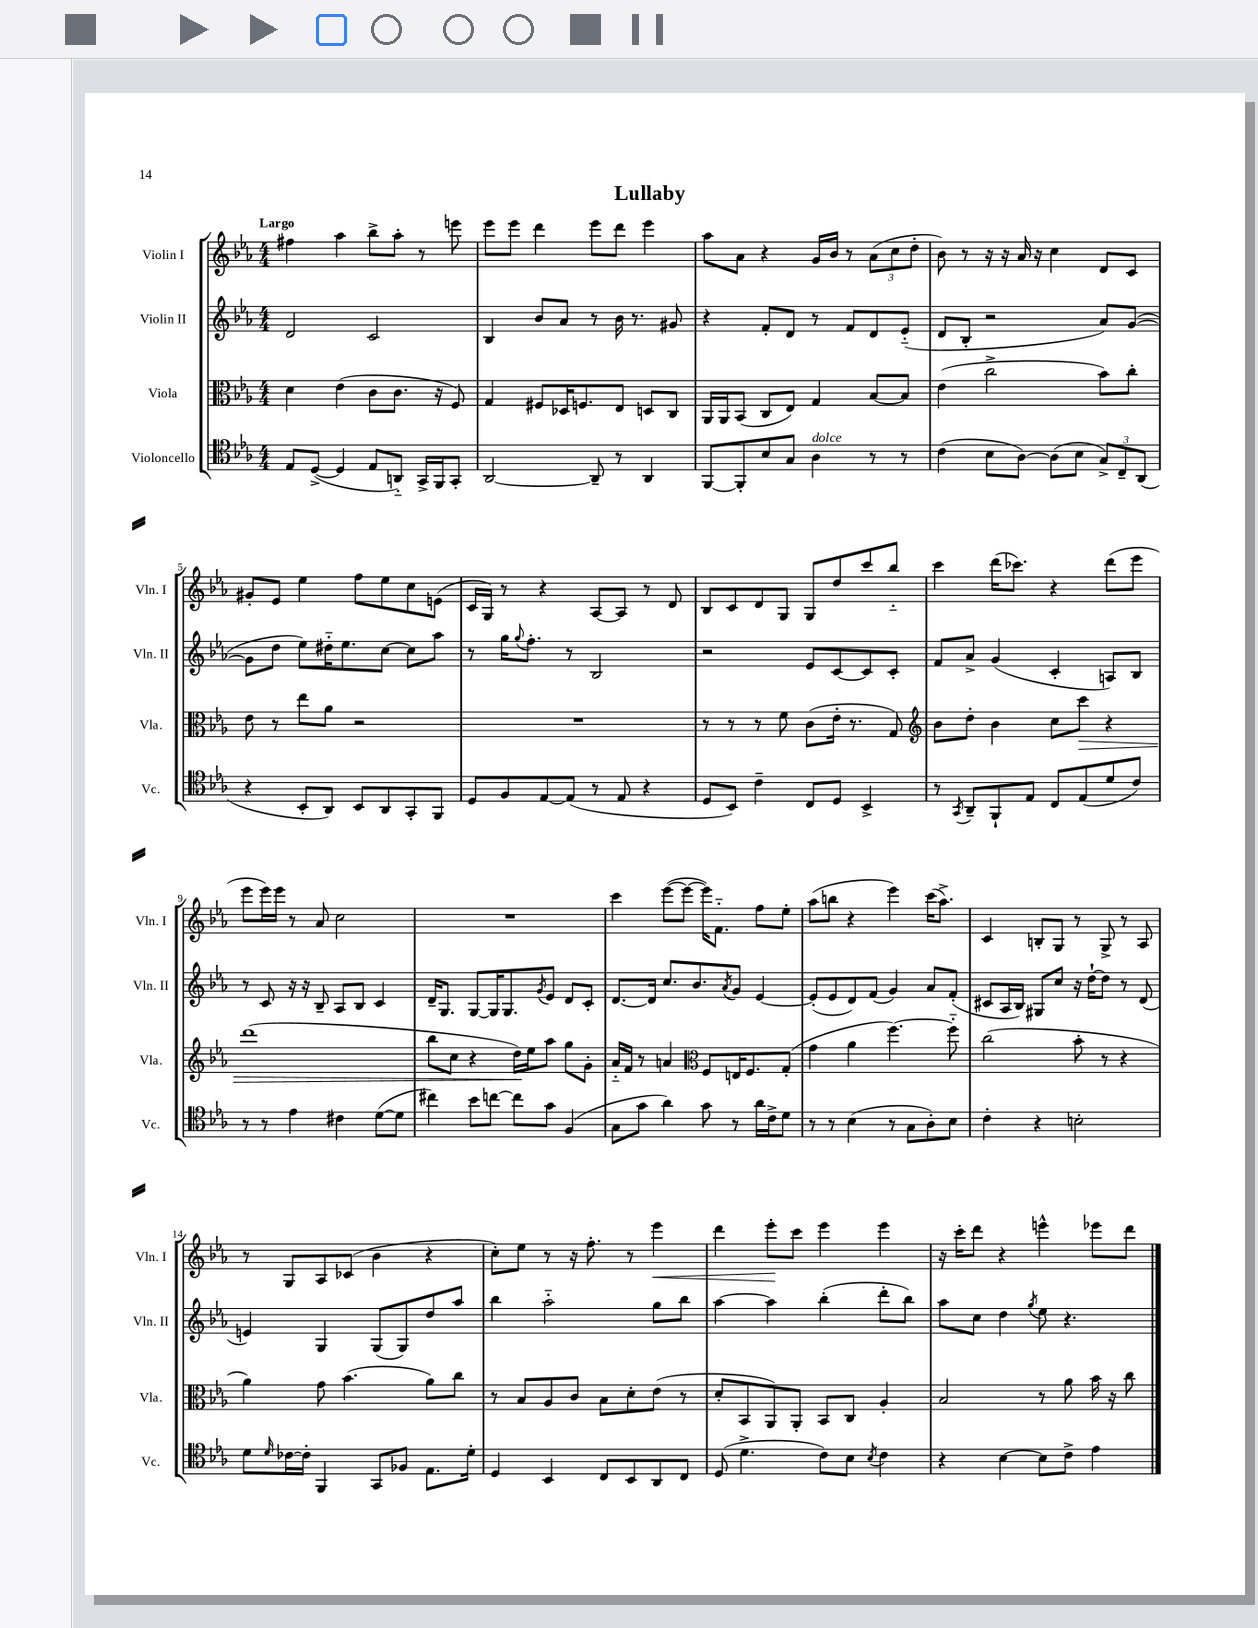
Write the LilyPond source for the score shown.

\header { title = "Lullaby" }
<<
\new StaffGroup <<
\new Staff = "s0" \with { instrumentName = "Violin I" shortInstrumentName = "Vln. I" } {
    \clef treble \key ees \major \numericTimeSignature \time 4/4 \tempo "Largo"
    fis''4 aes''4 bes''8-> aes''8-. r8 e'''8 |
    ees'''8 ees'''8 d'''4 ees'''8 d'''8 ees'''4 |
    aes''8 aes'8 r4 g'16 bes'16 r8 \tuplet 3/2 { aes'8( c''8 d''8-. } |
    bes'8) r8 r16 r16 aes'16 r16 c''4 d'8 c'8 |
    gis'8-. ees'8 ees''4 f''8 ees''8 c''8 e'8( |
    c'16 g16) r8 r4 aes8~ aes8 r8 d'8 |
    bes8 c'8 d'8 g8 g8 d''8 c'''8 bes''8-_ |
    c'''4 d'''16( ces'''8.) r4 d'''8( ees'''8 |
    ees'''8 ees'''16) ees'''16 r8 aes'8 c''2 |
    R1 |
    c'''4 ees'''8~( ees'''8~ ees'''16) f'8.-_ f''8 ees''8-. |
    aes''8( b''8 r4 ees'''4) c'''16( aes''8.->) |
    c'4 b8-. g8 r8 g8-> r8 aes8 |
    r8 g8 aes8 ces'8( bes'4 r4 |
    c''8-.) ees''8 r8 r16 f''8.-. r8 ees'''4\< |
    d'''4 ees'''8-.\! c'''8 ees'''4 ees'''4 |
    r16 c'''16-. d'''8 r4 e'''4-^ ees'''8 d'''8 \bar "|." |
}
\new Staff = "s1" \with { instrumentName = "Violin II" shortInstrumentName = "Vln. II" } {
    \clef treble \key ees \major \numericTimeSignature \time 4/4
    d'2 c'2 |
    bes4 bes'8 aes'8 r8 bes'16 r8. gis'8 |
    r4 f'8-. d'8 r8 f'8 d'8 ees'8-_( |
    d'8 bes8-. r2 aes'8) g'8~( |
    g'8 d''8 ees''8) dis''16-_ ees''8. c''8~ c''8 aes''8 |
    r8 g''16 \appoggiatura { g''8 } f''8.-. r8 bes2 |
    r2 ees'8 c'8~ c'8 c'8-. |
    f'8 aes'8-> g'4( c'4-. a8) bes8 |
    r8 c'8 r16 r16 bes8-- aes8 bes8 c'4 |
    d'16-- g8. g8~ g16 g8. \acciaccatura { g'8 } ees'8 d'8 c'8-. |
    d'8.~ d'16 c''8. bes'8. \acciaccatura { aes'8 } g'8 ees'4~ |
    ees'8-.( ees'8 d'8) f'8( g'4) aes'8 f'8-.( |
    cis'8 aes16 bes16) gis8 c''8 r16 d''16~-! d''8 r8 d'8( |
    e'4) g4 g8( g8) d''8 aes''8 |
    bes''4 aes''2-_ g''8 bes''8 |
    aes''4~ aes''4 bes''4-.( d'''8-. bes''8) |
    aes''8 c''8 d''4 \acciaccatura { g''8 } ees''8 r4. \bar "|." |
}
\new Staff = "s2" \with { instrumentName = "Viola" shortInstrumentName = "Vla." } {
    \clef alto \key ees \major \numericTimeSignature \time 4/4
    d'4 ees'4( c'8 c'8. r16 f8) |
    g4 fis8 des16 f8. ees8 d8 c8 |
    aes,16 aes,16 bes,8( c8 ees8) g4 bes8~ bes8 |
    ees'4( c''2-> bes'8) c''8-. |
    ees'8 r8 ees''8 aes'8 r2 |
    R1 |
    r8 r8 r8 f'8 c'8( ees'16-. r8. g8) |
    \clef treble bes'8 d''8-. bes'4 c''8 c'''8\> r4 |
    d'''1( |
    bes''8 c''8 r4 d''16\!) ees''16 aes''8 g''8 g'8-. |
    aes'16-_ f'16 r8 a'4 \clef alto f8 e16 f8. g8-.( |
    g'4 aes'4 f''4.~) f''8-_ |
    c''2( bes'8-. r8 r4 |
    aes'4) g'8 bes'4.( aes'8) c''8 |
    r8 bes8 aes8 c'8 bes8 d'8-. ees'8( r8 |
    d'8-. bes,8 aes,8) aes,8-. bes,8 c8 aes4-. |
    bes2 r8 aes'8 bes'16 r16 c''8 \bar "|." |
}
\new Staff = "s3" \with { instrumentName = "Violoncello" shortInstrumentName = "Vc." } {
    \clef tenor \key ees \major \numericTimeSignature \time 4/4
    ees8 d8~->( d4 ees8 a,8-_) g,16-> f,16 g,8-. |
    aes,2~ aes,8-- r8 aes,4 |
    f,8~ f,8-. bes8 g8 aes4^\markup { \italic "dolce" } r8 r8 |
    c'4( bes8 aes8~) aes8( bes8 \tuplet 3/2 { g8->) c8-- aes,8( } |
    r4 bes,8-. aes,8) bes,8 aes,8 g,8-. f,8 |
    d8 f8 ees8~ ees8( r8 ees8 r4 |
    d8 bes,8) c'4-- c8 d8 bes,4-> |
    r8 \acciaccatura { g,8 } aes,8-- f,8-! ees8 c8 ees8( d'8 c'8) |
    r8 r8 ees'4 cis'4 d'8~( d'8 |
    cis''4) bes'8 c''8~ c''8 g'8 f4( |
    g8 g'8 aes'4) g'8 r8 aes'16 c'16-> d'8 |
    r8 r8 bes4( r8 g8 aes8-.) bes8 |
    c'4-. r4 b2-. |
    d'8 \grace { d'16 } ces'16~ ces'16-. f,4 g,8 fes8 ees8. d'16-. |
    d4 bes,4 c8 bes,8 aes,8 c8 |
    d8( d'4.-> c'8) bes8 \acciaccatura { bes8 } c'4 |
    r4 bes4~ bes8 c'8-> ees'4 \bar "|." |
}
>>
>>
